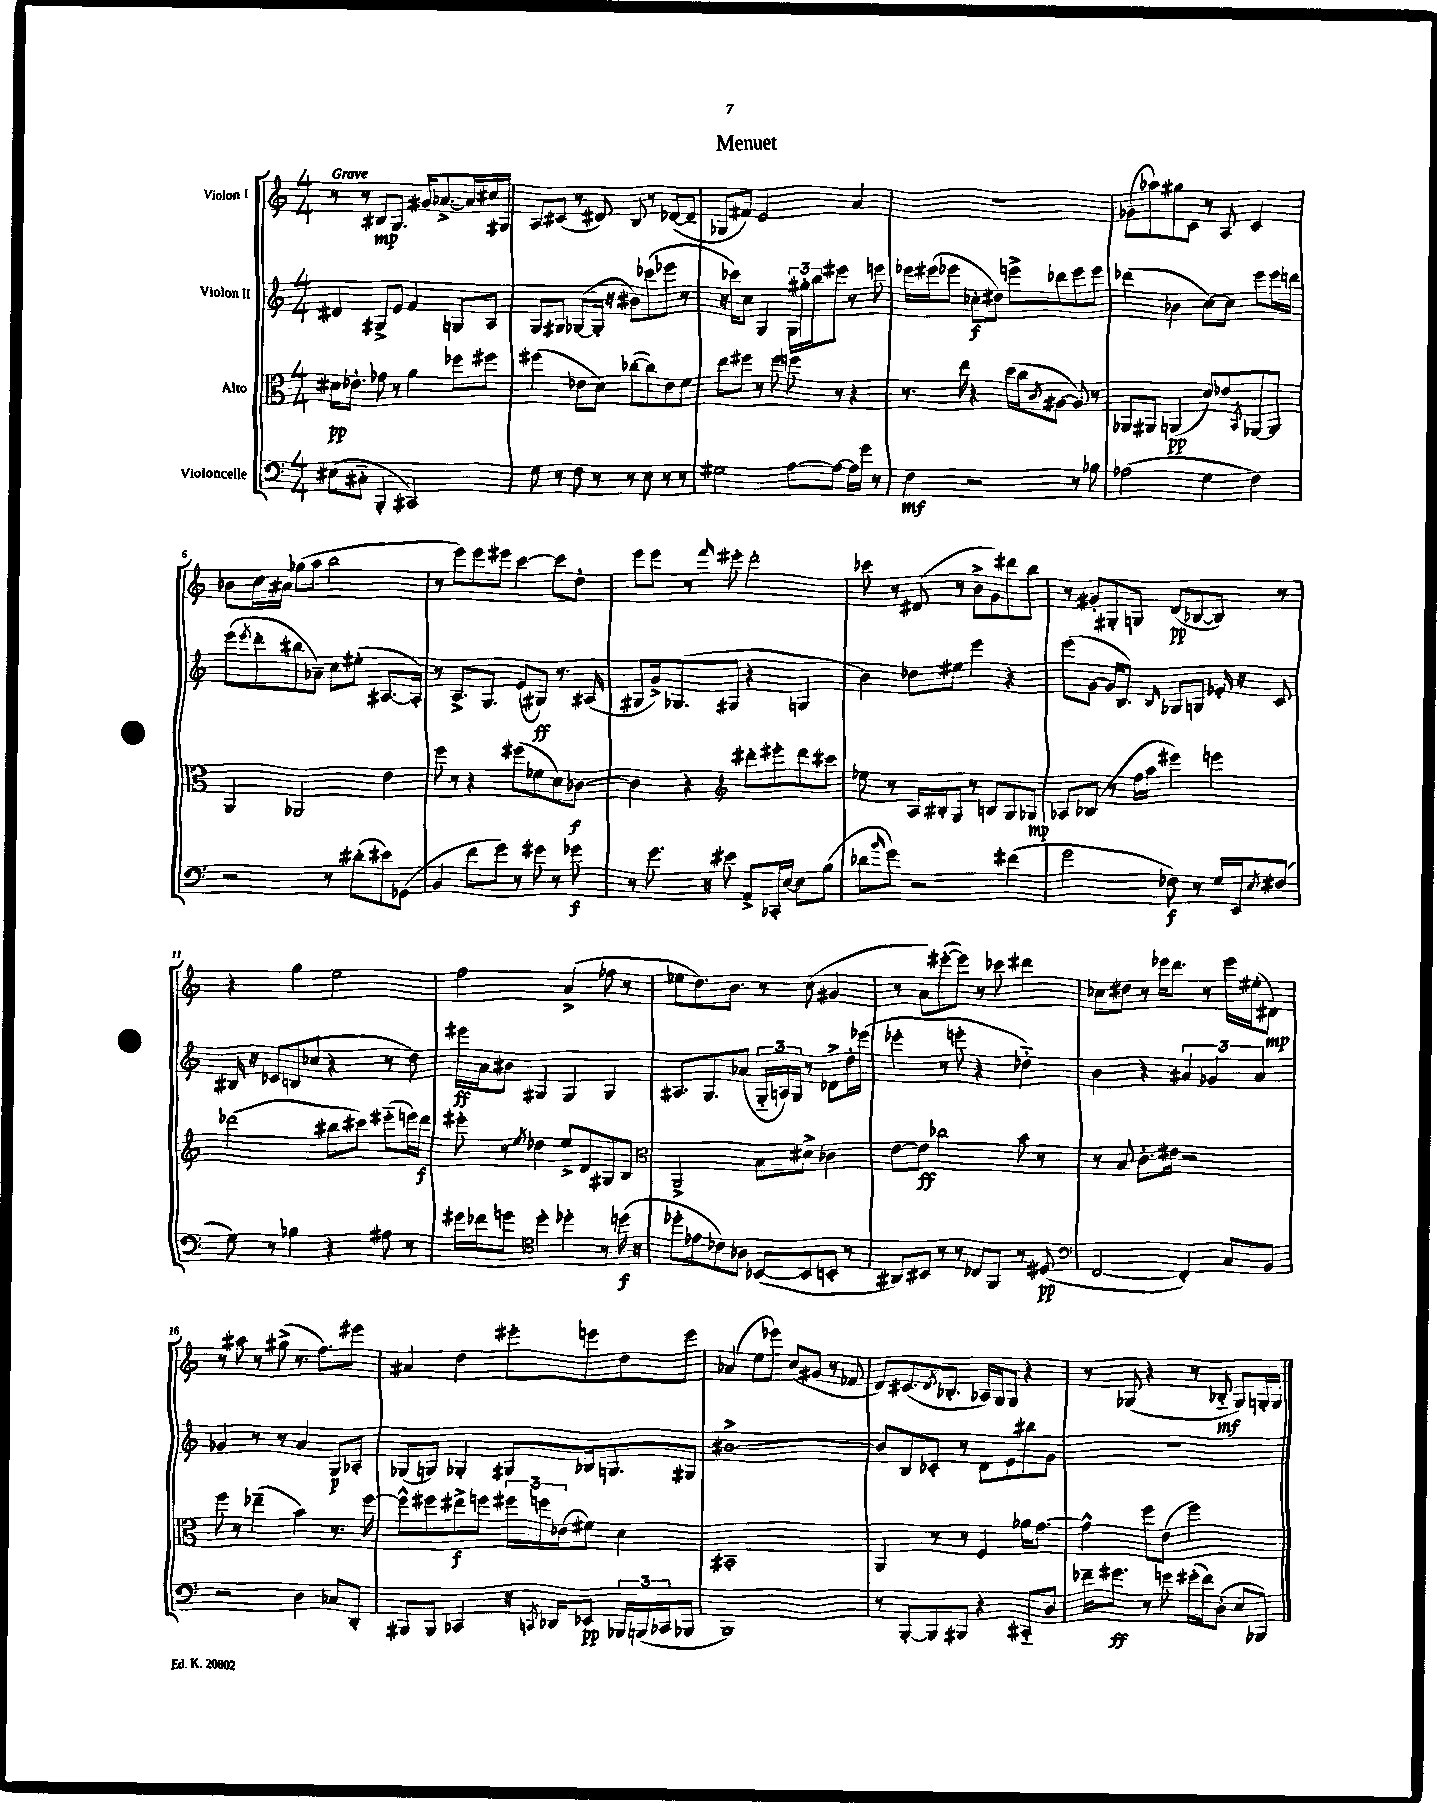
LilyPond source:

\header { title = "Menuet" }
<<
\new StaffGroup <<
\new Staff = "s0" \with { instrumentName = "Violon I" } {
    \clef treble \key c \major \numericTimeSignature \time 4/4 \tempo "Grave"
    r8 r8 bis8\mp g8. gis'16 aes'8.~-> aes'16 cis''16 gis16 |
    a8 cis'8( r8 dis'8) b8 r8 des'8~( des'8-- |
    ges8 fis'8) e'2 a'4 |
    R1 |
    ges'8( aes''8) gis''8 c'8 r8 a8 c'4 |
    bes'8 c''16 ais'16 ges''8( a''8 b''2 |
    r8 e'''8) e'''8 eis'''8 c'''4~ c'''8 d''8-. |
    e'''8 e'''8 r8 \grace { f'''16 } eis'''8-. d'''2-. |
    ces'''8 r8 dis'8( r8 b'8-> g'8) dis'''8 b''8 |
    r8 gis'8-. gis8-. g8 d'8\pp( bes8~ bes8) r8 |
    r4 g''4 e''2 |
    f''2 a'4->( fes''8 r8 |
    ees''8 d''8.) b'8. r8 c''8( gis'4 |
    r8 a'8) eis'''8~-.( eis'''8) r8 ces'''8 dis'''4 |
    ces''8 dis''8 r8 ees'''16 d'''8. r8 ees'''16 eis''16-.( dis'8\mp) |
    r8 ais''8 r8 gis''8->( r8. f''8.) eis'''8 |
    ais'4 d''4 eis'''8-. e'''8 d''8 e'''8 |
    aes'4( e''8 ees'''8) c''8( gis'8 r8 fes'8 |
    d'8) cis'8.( \acciaccatura { d'8 } bes8.-. aes16) g16 g8 r4 |
    r8 ges8( r4 r8 bes8-_\mf ges8) g16-. g16 \bar "|." |
}
\new Staff = "s1" \with { instrumentName = "Violon II" } {
    \clef treble \key c \major \numericTimeSignature \time 4/4
    dis'4 gis8-> e'8 f'4 g8 a8 |
    g8 gis8 ges8~( ges16-. r16 bis'8) ces'''8( ees'''8 r8 |
    r16 ces'''16) c''8 g4 \tuplet 3/2 { g16 gis''16-. b''16 } eis'''8 r8 e'''8 |
    ees'''16 eis'''16( ees'''8 ces''8-.\f dis''8) e'''8-> des'''8 e'''8 e'''8 |
    des'''4( bes'4 c''8~) c''8 e'''8 e'''16 d'''16 |
    e'''8( \acciaccatura { e'''8 } d'''8-. bis''8 aes'8--) c''8 eis''8-.( ais8.~ ais16-.) |
    r8 a8.-> g8. e'8( gis8\ff) r8. ais16( |
    gis8 g'16->) ges8.( gis8 r4 g4 |
    b'4) des''8 eis''8 e'''4 r4 |
    e'''8( g'8~ g'16 b8.) \grace { b16 } ges8 g8 ees'16-. r16 c'8 |
    bis16 r16 ces'8 b8( ces''8 r4 r8 d''8) |
    eis'''16\ff a'16 bis'8 gis4 gis4 gis4 |
    ais8. g8. aes'8( \tuplet 3/2 { g16-_ a16) g16 } r8 des'8-> d''16-. ees'''16( |
    ees'''4-. r8 e'''8-. r4 des''4-_) |
    b'4 r4 \tuplet 3/2 { ais'4 ges'4 ais'4 } |
    ges'4 r8 r8 a'4 g8\p aes8-. |
    ges8( g8) ges4-. gis8 bes16 g8. gis8 |
    bis'1~-> |
    bis'8 b8 ces'8-. r8 d'8 e'8 bis''8 g'8 |
    r1 \bar "|." |
}
\new Staff = "s2" \with { instrumentName = "Alto" } {
    \clef alto \key c \major \numericTimeSignature \time 4/4
    dis'16\pp ees'8.-. ges'8 r8 a'4 fes''8 fis''8 |
    fis''4( ees'8 d'8) ces''8~( ces''8) ees'8 f'8 |
    e''8 fis''8 r8 fis''8 f''8 r8 r4 |
    r8. e''16 r4 d''16( c''16 \acciaccatura { c'8 } ais8~ ais8) r8 |
    aes,8 ais,8 a,4\pp( d'8) ees'8 \acciaccatura { b,8 } aes,8~ aes,8 |
    a,4 aes,2 e'4 |
    f''8 r8 r4 fis''8( fes'8 d'8) ces'8~\f |
    ces'4 r4 \clef treble dis'''8-. eis'''8-. dis'''8 cis'''8 |
    ees''8 r8 a16 bis16-. g8 r8 b8 g8 ges8\mp |
    aes8 bes8( r8 f''16 a''16 eis'''4) e'''4 |
    des'''2( bis''8 cis'''8) eis'''8-_( e'''16) des'''16\f |
    eis'''8-. r8 \acciaccatura { e''8 } des''4 e''8-> d'8 gis8 b8 |
    \clef alto a,2-> b8 dis'8-> ces'4 |
    e'8~ e'8\ff ces''2 b'8 r8 |
    r8 b8 c'8.-. eis'16 r2 |
    f''8 r8 ees''4--( b'4) r8. f''16~ |
    f''8-^ fis''8 eis''8->\f f''8 \tuplet 3/2 { fis''16 f''16 ees'16( } fis'8) d'4 |
    bis,1-. |
    a,4 r8 r8 f4 aes'16 g'8.~ |
    g'4-^ f''8 e'8( f''2) \bar "|." |
}
\new Staff = "s3" \with { instrumentName = "Violoncelle" } {
    \clef bass \key c \major \numericTimeSignature \time 4/4
    eis8( cis8-_ b,,4-. cis,2) |
    g8 r8 f8 r8 r8 e8 r8 r8 |
    gis2 a8~ a8~ a16 g'16 r8 |
    f4\mf r2 r8 bes8 |
    aes2( g4 f4) |
    r2 r8 dis'8-.( eis'8) ges,8( |
    b,4 f'8 g'8) r8 gis'8 r8 ges'8\f |
    r8 g'8. r16 eis'8 a,8-> ces,16-. e16~ e8 b8( |
    des'8 \grace { b'16 } g'8) r2 fis'4( |
    g'2 fes8\f) r8 g16 e,16 \acciaccatura { e8 } fis8( |
    g8) r8 bes4 r4 ais8 r8 |
    gis'16 fes'16 g'8 \clef tenor d''4-. des''4-. r8 d''16\f( r16 |
    des''8-. ees'8 ces'8) aes8 bes,8~( bes,8 b,8-. r8 |
    ais,8) bis,8 r8 r8 ces8 f,8 r8 dis8\pp( |
    \clef bass f,2~ f,4-.) c8 b,8 |
    r2 d4 ces8 d,8-. |
    bis,,8 bis,,8 ces,4 r16 \acciaccatura { c,8 } des,16 ees,8\pp \tuplet 3/2 { bes,,16 b,,16( ces,16 } bes,,8 |
    b,,1) |
    r8 b,,8~-. b,,8 bis,,8 r4 cis,8-_ d8 |
    fes'16-- gis'8.\ff r8 g'8 gis'16-.( fes'16) d8-.( e8 bes,,8) \bar "|." |
}
>>
>>
